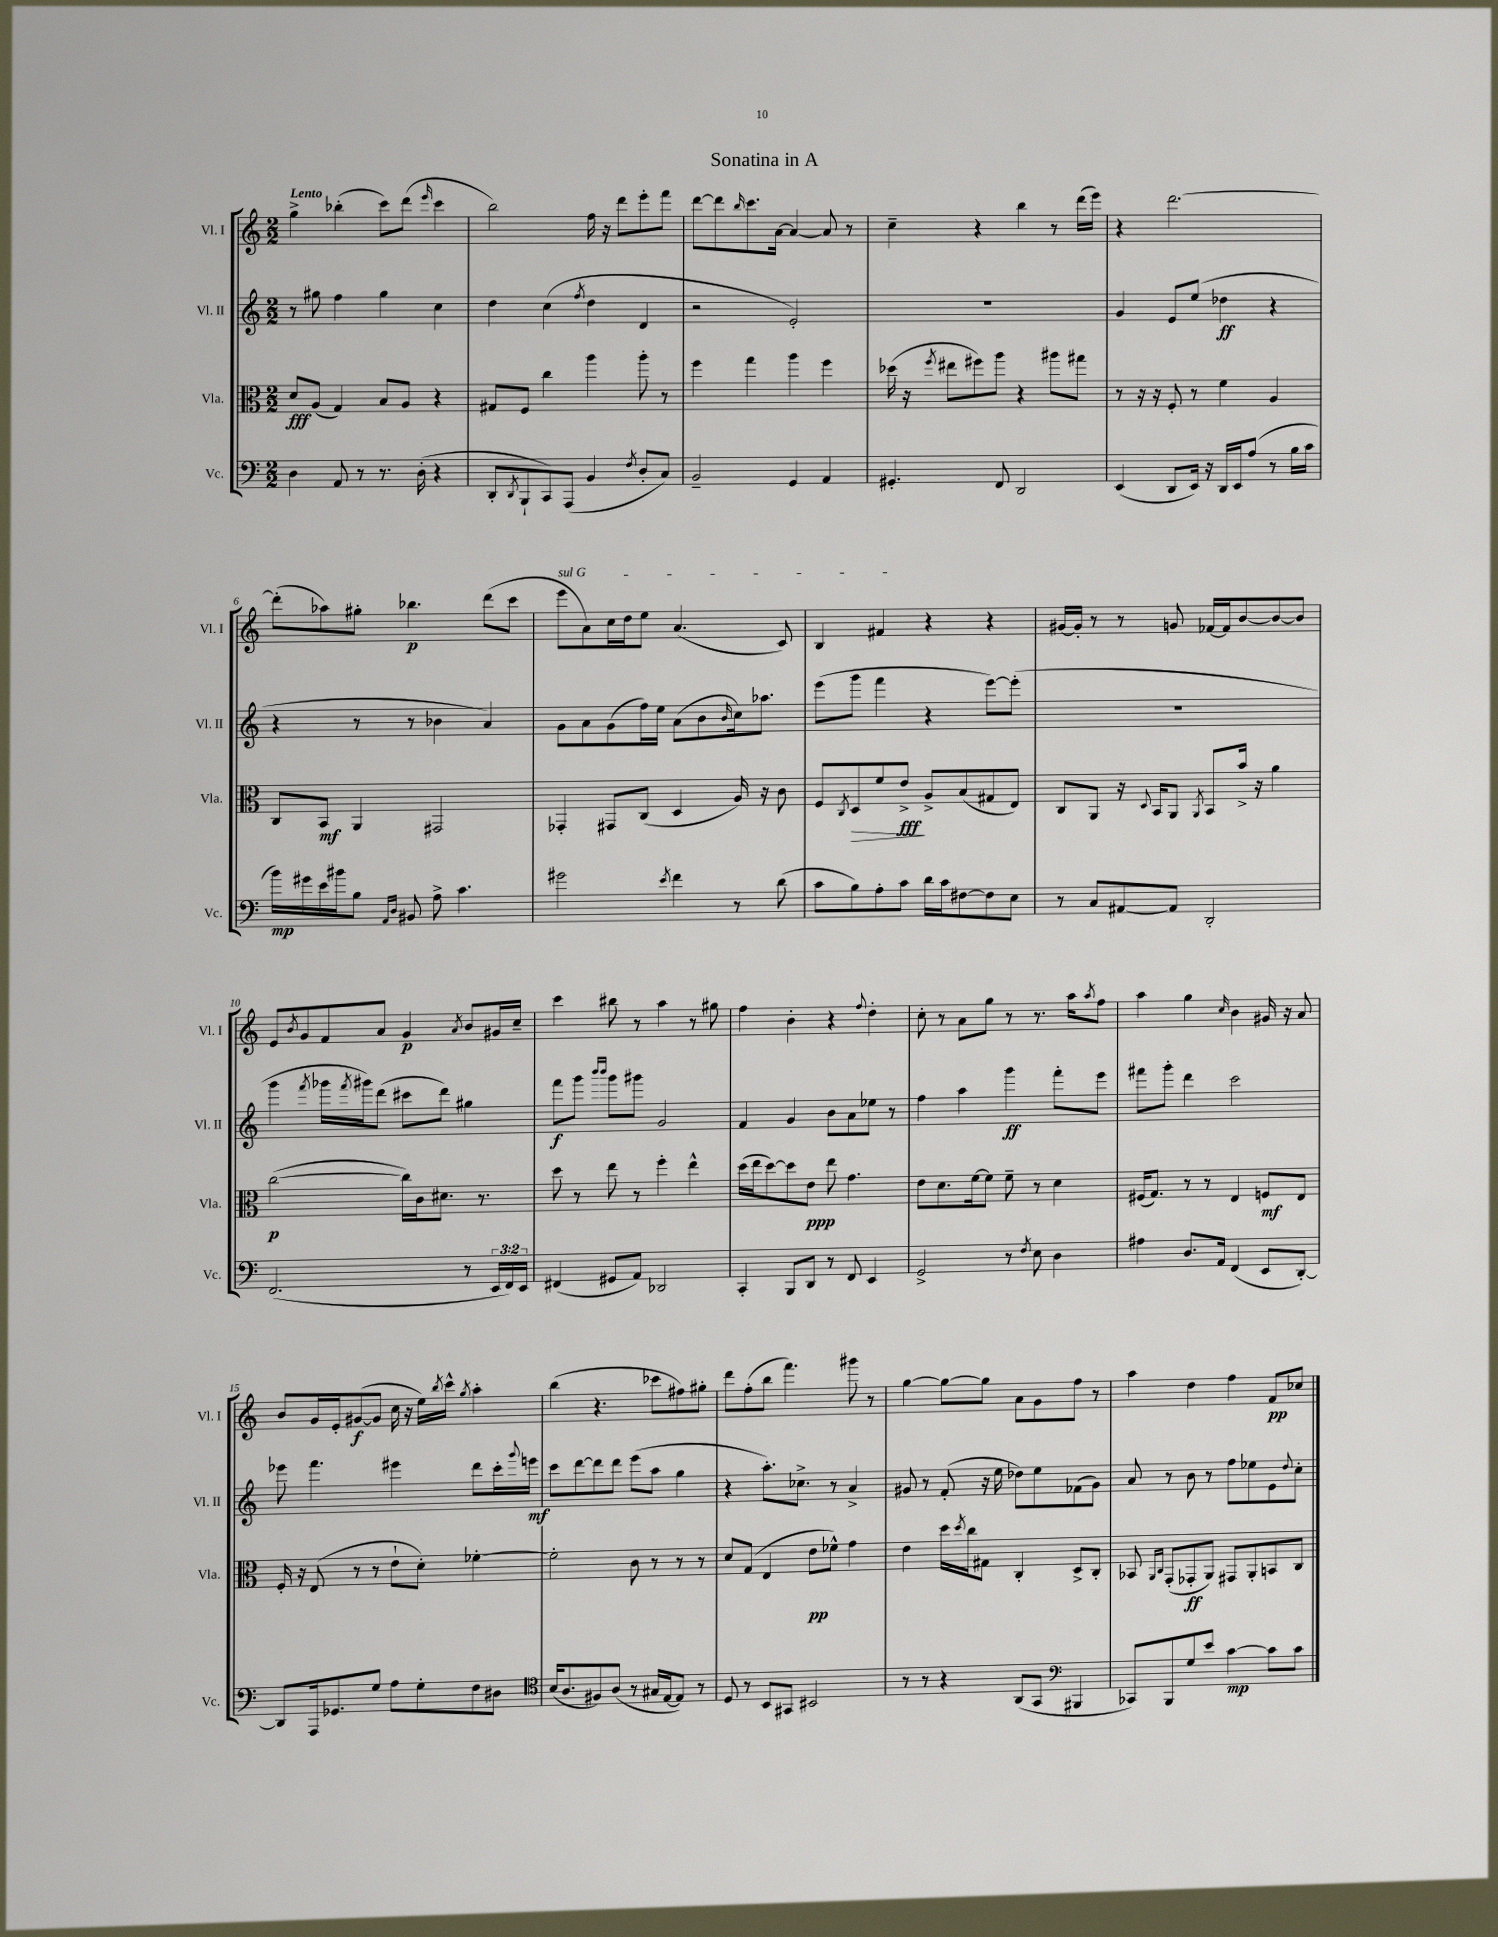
\header { title = "Sonatina in A" }
<<
\new StaffGroup <<
\new Staff = "s0" \with { instrumentName = "Vl. I" shortInstrumentName = "Vl. I" } {
    \clef treble \key c \major \numericTimeSignature \time 2/2 \tempo "Lento"
    g''4-> bes''4-.( c'''8) d'''8( \grace { e'''16 } c'''4 |
    b''2) f''16 r16 d'''8 e'''8-. f'''8 |
    d'''8~ d'''8 \grace { b''16 } c'''8. a'16~ a'4~ a'8 r8 |
    c''4-- r4 b''4 r8 d'''16( e'''16) |
    r4 d'''2.~ |
    d'''8-.( aes''8) gis''8-. bes''4.\p d'''8( c'''8 |
    \once \override TextSpanner.bound-details.left.text = \markup { \italic "sul G" } e'''8\startTextSpan a'8) c''16 d''16 e''8 a'4.( c'8) |
    b4 fis'4\stopTextSpan r4 r4 |
    gis'16~ gis'16-. r8 r8 g'8 fes'16~ fes'16 b'8~ b'8~ b'8 |
    e'8 \acciaccatura { b'8 } g'8 f'8 a'8 g'4\p \acciaccatura { a'8 } b'8 gis'16 c''16-- |
    c'''4 bis''8 r8 a''4 r8 gis''8 |
    f''4 b'4-. r4 \appoggiatura { f''8 } d''4-. |
    c''8-. r8 a'8 g''8 r8 r8. a''16 \acciaccatura { a''8 } f''8 |
    a''4 g''4 \grace { c''16 } b'4 gis'16 r16 a'8 |
    b'8 g'16 e'16-. gis'8~\f( gis'8 c''16 r16 e''16) \acciaccatura { b''8 } c'''16-^ \acciaccatura { g''8 } a''4-. |
    b''4( r4. ces'''8 fis''8) gis''8-. |
    d'''8 f''8-.( b''8 f'''4.) gis'''8 r8 |
    g''4~ g''8~ g''8 a'8 g'8 f''8 r8 |
    a''4 d''4 f''4 f'8\pp ces''8 \bar "|." |
}
\new Staff = "s1" \with { instrumentName = "Vl. II" shortInstrumentName = "Vl. II" } {
    \clef treble \key c \major \numericTimeSignature \time 2/2
    r8 gis''8 f''4 gis''4 c''4 |
    d''4 c''4( \acciaccatura { f''8 } d''4 d'4 |
    r2 e'2-.) |
    R1 |
    g'4 e'8 e''8( des''4\ff r4 |
    r4 r8 r8 bes'4 a'4) |
    g'8 a'8 g'8( f''16) e''16 a'8( b'8 \grace { b'16 } c''16) aes''8. |
    e'''8( g'''8 f'''4 r4 e'''8~) e'''8-.( |
    R1 |
    g'''4 \acciaccatura { f'''8 } ges'''16 \acciaccatura { f'''8 } gis'''16) d'''8( cis'''8 d'''8) gis''4 |
    f'''8\f g'''8 \grace { b'''16 b'''16 } g'''8 gis'''8 g'2 |
    f'4 g'4 b'8 a'8 ees''8 r8 |
    f''4 a''4 g'''4\ff f'''8-. e'''8 |
    fis'''8 g'''8-. d'''4 c'''2 |
    ees'''8 f'''4. eis'''4 d'''8 c'''16-. \appoggiatura { g'''8 } e'''16\mf |
    c'''8 d'''8~ d'''8 d'''8 e'''8( a''8 g''4 |
    r4 a''8.-.) ces''8.-> r8 a'4-> |
    gis'8 r8 f'8-.( r16 e''16 des''8) e''8 fes'8( gis'8) |
    a'8 r8 b'8 r8 f''8 ees''8 e'8 \appoggiatura { d''8 } c''8-. \bar "|." |
}
\new Staff = "s2" \with { instrumentName = "Vla." shortInstrumentName = "Vla." } {
    \clef alto \key c \major \numericTimeSignature \time 2/2
    d'8\fff a8( g4) b8 a8 r4 |
    gis8 f8 c''4 a''4 a''8-. r8 |
    f''4 g''4 a''4 f''4 |
    des''16( r16 \acciaccatura { f''8 } eis''8 fis''8) a''8 r4 ais''8 gis''8 |
    r8 r16 r16 f8-. r8 f'4 a4 |
    c8 b,8\mf a,4 gis,2 |
    ges,4-. gis,8 c8( d4 a16) r16 c'8 |
    f8 \acciaccatura { c8 } d8\> f'8 e'8->\fff\! a8-> b8( gis8 e8) |
    c8 a,8 r16 \appoggiatura { d8 } b,16 a,8 \acciaccatura { a,8 } b,8 b'16-> r16 a'4 |
    c''2~\p( c''16) c'16 dis'8. r8. |
    d''8 r8 e''8 r8 f''4-. e''4-^ |
    d''16( e''16 d''8~) d''8 e'8\ppp e''8 g'4. |
    e'8 d'8. f'16~ f'8 f'8-- r8 d'4 |
    fis16( g8.) r8 r8 e4 f8\mf e8 |
    f16-. r16 e8( r8 r8 e'8-! d'8-.) fes'4~-. |
    fes'2-. c'8 r8 r8 r8 |
    d'8 g8( e4 e'8\pp fes'8-^) g'4 |
    e'4 d''16 \acciaccatura { d''8 } c''16 gis8 c4-. d8-> c8-. |
    bes,8 \grace { a,16 c16 } g,8-.( ges,8-.\ff a,8) gis,8 a,8-. b,8 c8 \bar "|." |
}
\new Staff = "s3" \with { instrumentName = "Vc." shortInstrumentName = "Vc." } {
    \clef bass \key c \major \numericTimeSignature \time 2/2 \override Staff.TupletNumber.text = #tuplet-number::calc-fraction-text
    d4 a,8 r8 r8. d16-.( r4 |
    d,8-. \acciaccatura { d,8 } b,,8-! c,8) a,,8( b,4 \acciaccatura { f8 } d8-. c8) |
    b,2-- g,4 a,4 |
    gis,4.-. f,8 d,2 |
    e,4( d,8 e,16) r16 d,16 e,16 a8( r8 b16 c'16 |
    b'16\mp) gis'16 e'16 bis'16 b8 \grace { a,16 d16 } bis,8 a8-> c'4. |
    gis'2 \acciaccatura { e'8 } f'4 r8 d'8( |
    c'8 b8) a8-. c'8 d'16 c'16 fis8~ fis8 e8 |
    r8 c8 ais,8~ ais,8 d,2-. |
    f,2.( r8 \tuplet 3/2 { e,16 f,16) e,16 } |
    fis,4( gis,8 a,8) des,2 |
    c,4-. b,,8 d,8 r8 f,8 e,4 |
    g,2-> r8 \acciaccatura { f8 } e8 d4 |
    ais4 d8. a,16 f,4( e,8 d,8~-.) |
    d,8 a,,16 ges,8. g8 a8 g8-. f8 dis8 |
    \clef tenor b16( a8. fis8) a8( r8 gis16 e16~ e8) r8 |
    d8 r8 b,8 gis,8 bis,2 |
    r8 r8 r4 a,8( g,8 \clef bass bis,,4 |
    ces,8) b,,8 g8 e'8 c'4~\mp c'8 c'8 \bar "|." |
}
>>
>>
